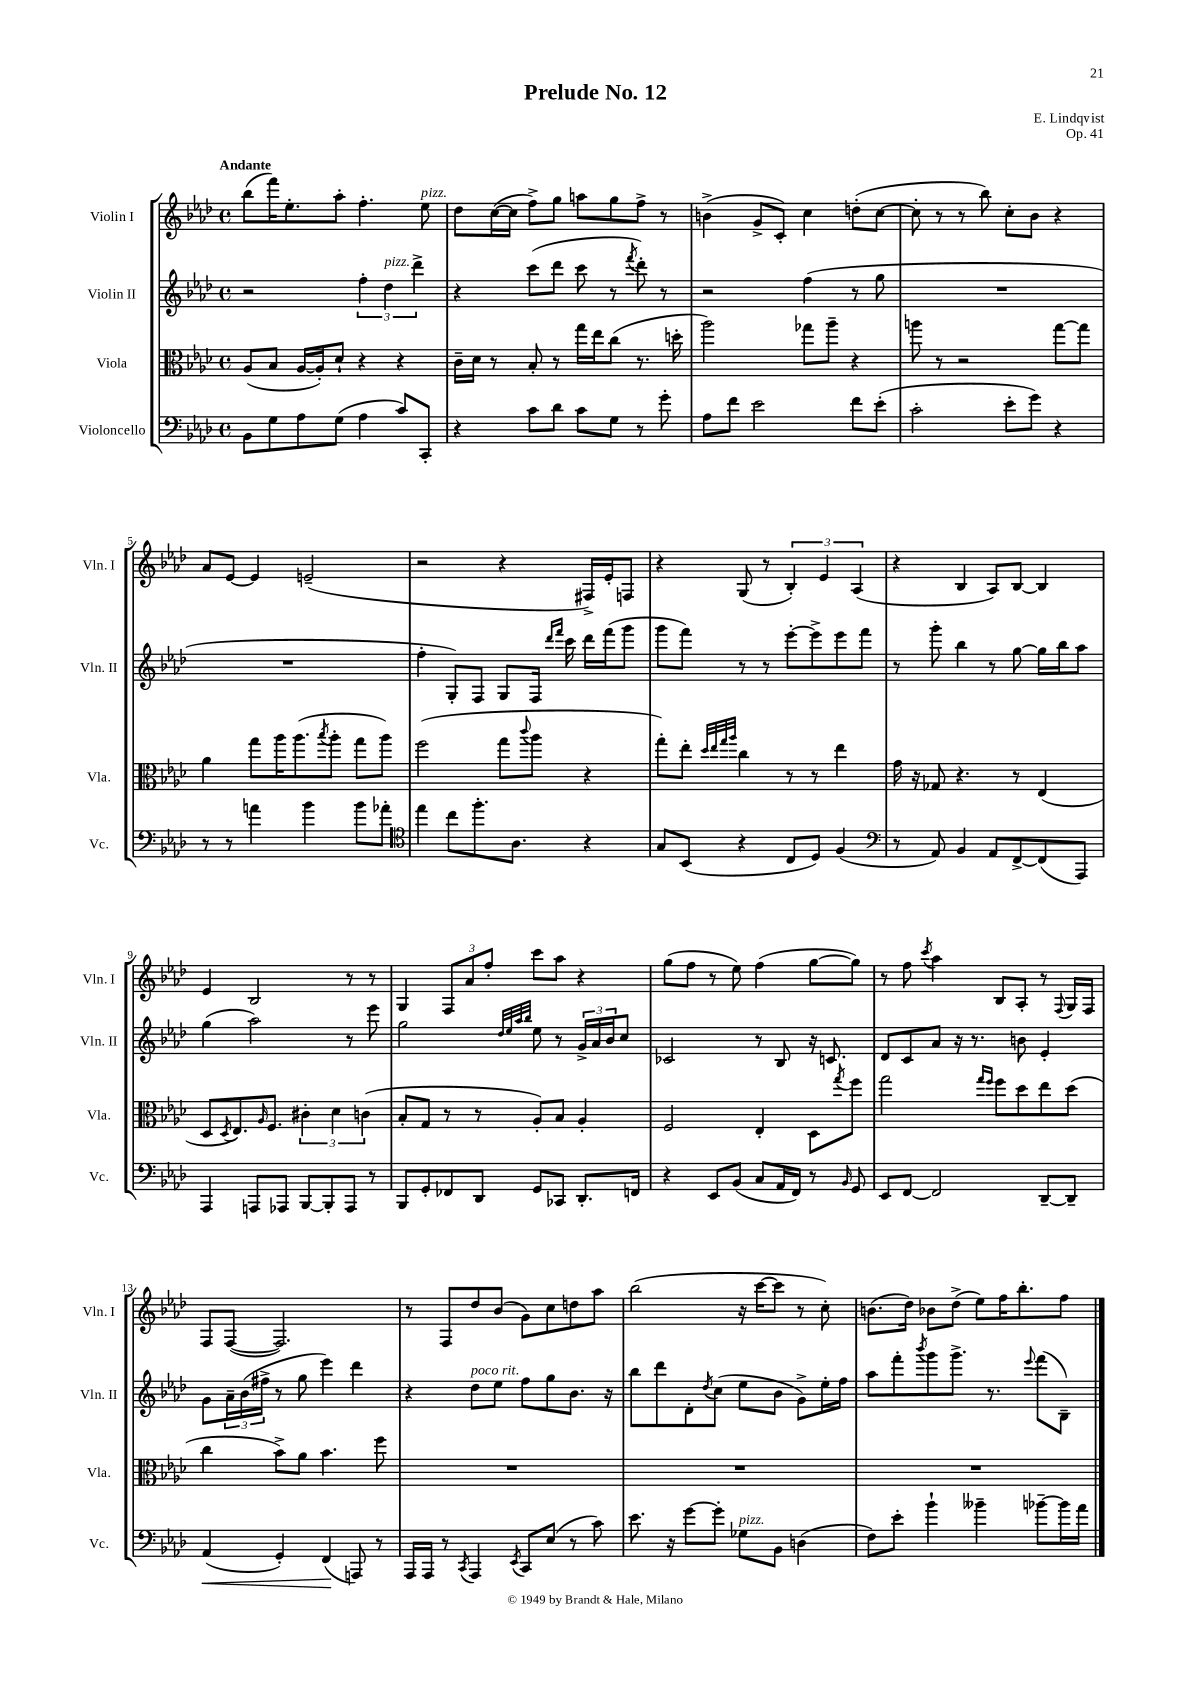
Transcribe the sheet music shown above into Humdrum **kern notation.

**kern	**dynam	**kern	**kern	**kern
*part4	*part4	*part3	*part2	*part1
*staff4	*staff4	*staff3	*staff2	*staff1
*I"Violoncello	*	*I"Viola	*I"Violin II	*I"Violin I
*I'Vc.	*	*I'Vla.	*I'Vln. II	*I'Vln. I
*clefF4	*	*clefC3	*clefG2	*clefG2
*k[b-e-a-d-]	*	*k[b-e-a-d-]	*k[b-e-a-d-]	*k[b-e-a-d-]
*M4/4	*	*M4/4	*M4/4	*M4/4
*met(c)	*	*met(c)	*met(c)	*met(c)
=1	=1	=1	=1	=1
!	!	!	!	!LO:TX:a:B:t=Andante
8BB-\L	.	(8A-/L	2r	(8bb-\L
8G\	.	8B-/J	.	16fff\K)
.	.	.	.	8.ee-'\
8A-\	.	[16A-/LL	.	.
.	.	16A-'/J])	.	.
(8G\J	.	8d-`/J	.	8aa-'\J
4A-\	.	4r	6ff'\	4.ff'\
!	!	!	!LO:TX:a:i:t=pizz.	!
.	.	.	6dd-\	.
8c/L)	.	4r	.	.
.	.	.	6ddd-^\	.
!	!	!	!	!LO:TX:a:i:t=pizz.
8CC'/J	.	.	.	8ee-\
=2	=2	=2	=2	=2
4r	.	16c~\LL	4r	8dd-\L
.	.	16d-\JJ	.	.
.	.	8r	.	([16cc\L
.	.	.	.	16cc\JJ]
8c\L	.	8B-'/	(8ccc\L	8ff^\L)
8d-\J	.	8r	8ddd-\J	8gg\J
8c\L	.	16gg\LL	8ccc\	8aan\L
.	.	16ee-\J	.	.
8G\J	.	(8cc\J	8r	8gg\
.	.	.	8qfff/	.
8r	.	8.r	8ddd-'\)	8ff^\J
8g'\	.	.	8r	8r
.	.	16ddn'\	.	.
=3	=3	=3	=3	=3
8A-\L	.	2aa-\)	2r	(4bn^\
8f\J	.	.	.	.
2e-\	.	.	.	8g^/L
.	.	.	.	8c'/J)
.	.	8gg-X\L	(4ff\	4cc\
.	.	8aa-~\J	.	.
8f\L	.	4r	8r	(8ddn'\L
(8e-'\J	.	.	8gg\	[8cc\J
=4	=4	=4	=4	=4
2c'\	.	8aan\	1r	8cc'\]
.	.	8r	.	8r
.	.	2r	.	8r
.	.	.	.	8bb-\)
8e-'\L	.	.	.	8cc'\L
8g\J)	.	.	.	8b-\J
4r	.	[8gg\L	.	4r
.	.	8gg\J]	.	.
!!LO:LB:g=z
=5	=5	=5	=5	=5
8r	.	4a-\	1r	8a-/L
8r	.	.	.	[8e-/J
4an\	.	8gg\L	.	4e-/]
.	.	16aa-\K	.	.
.	.	(8.aa-\	.	.
4b-\	.	.	.	(2en~/
.	.	8qbb-/	.	.
.	.	8aa-'\J	.	.
8b-\L	.	8gg\L	.	.
8a-X'\J	.	8aa-\J)	.	.
=6	=6	=6	=6	=6
*clefC4	*	*	*	*
4ee-\	.	(2ff\	4ff'\	2r
8cc\L	.	.	8G'/L)	.
8.ff'\	.	.	8F/J	.
.	.	8gg\L	8G/L	4r
8.A-\J	.	.	.	.
.	.	8qqccc/	.	.
.	.	8aa-\J	16F/Jk	.
.	.	.	16qqddd-/LL	.
.	.	.	16qqfff/JJ	.
.	.	.	16ccc\	.
4r	.	4r	16ddd-\LL	16F#X^/LL)
.	.	.	(16fff\J	16e-'/J
.	.	.	8ggg\J	8Fn/J
=7	=7	=7	=7	=7
8G/L	.	8gg'\L)	8ggg\L	4r
(8BB-/J	.	8ee-'\J	8fff\J)	.
.	.	32qqdd-/LLL	.	.
.	.	32qqee-/	.	.
.	.	32qqgg/	.	.
.	.	32qqaa-/JJJ	.	.
4r	.	4cc\	8r	(8G/
.	.	.	8r	8r
8C/L	.	8r	[8eee-'\L	6B-'/)
8D-/J)	.	8r	8eee-^\]	.
.	.	.	.	6e-/
(4F/	.	4ee-\	8eee-\	.
.	.	.	.	(6A-/
.	.	.	8fff\J	.
=8	=8	=8	=8	=8
*clefF4	*	*	*	*
8r	.	16g\	8r	4r
.	.	16r	.	.
8AA-/)	.	8G-X/	8ggg'\	.
4BB-/	.	4.r	4bb-\	4B-/
8AA-/L	.	.	8r	8A-/L)
[8FF^/	.	8r	[8gg\	[8B-/J
(8FF/]	.	(4E-/	16gg\LL]	4B-/]
.	.	.	16bb-\J	.
8AAA-/J)	.	.	8aa-\J	.
!!LO:LB:g=z
=9	=9	=9	=9	=9
4AAA-/	.	8D-/L	(4gg\	4e-/
.	.	8qD-/	.	.
.	.	8.E-/)	.	.
8AAAn/L	.	.	2aa-\)	2B-/
.	.	16qqA-/	.	.
.	.	8.F/J	.	.
8AAA-X/J	.	.	.	.
[8BBB-/L	.	6c#X'\	.	.
8BBB-'/]	.	.	.	.
.	.	6d-\	.	.
8AAA-/J	.	.	8r	8r
.	.	(6cn\	.	.
8r	.	.	8eee-\	8r
=10	=10	=10	=10	=10
8BBB-/L	.	8B-'/L	2gg\	4G/
8GG'/	.	8G/J	.	.
8FF-X/	.	8r	.	12F/L
.	.	.	.	12a-/
8DD-/J	.	8r	.	.
.	.	.	.	12ff'/J
.	.	.	32qqdd-/LLL	.
.	.	.	32qqee-/	.
.	.	.	32qqaa-/	.
.	.	.	32qqbb-/JJJ	.
8GG/L	.	8A-'/L)	8ee-\	8ccc\L
8CC-X/J	.	8B-/J	8r	8aa-\J
8.DD-'/L	.	4A-'/	24g^/LL	4r
.	.	.	24a-/	.
.	.	.	24b-/J	.
.	.	.	8cc/J	.
16FFn/Jk	.	.	.	.
=11	=11	=11	=11	=11
4r	.	2F/	2c-X/	(8gg\L
.	.	.	.	8ff\J
8EE-/L	.	.	.	8r
(8BB-/J	.	.	.	8ee-\)
8C/L	.	4E-'/	8r	(4ff\
16AA-/L	.	.	8B-/	.
16FF/JJ)	.	.	.	.
8r	.	8D-\L	16r	[8gg\L
.	.	.	8.cn/	.
16qqBB-/	.	8qgg/	.	.
8GG/	.	8ff\J	.	8gg\J])
=12	=12	=12	=12	=12
8EE-/L	.	2gg\	8d-/L	8r
[8FF/J	.	.	8c/	8ff\
.	.	.	.	8qccc/
2FF/]	.	.	8a-/J	4aa-\
.	.	.	16r	.
.	.	.	8.r	.
.	.	16qqgg/LL	.	.
.	.	16qqff/JJ	.	.
.	.	8ff\L	.	8B-/L
.	.	8dd-\	8bn\	8A-'/J
[8DD-~/L	.	8ee-\	4e-'/	8r
.	.	.	.	8qqF/
8DD-~/J]	.	(8dd-\J	.	16G/LL
.	.	.	.	16F/JJ
!!LO:LB:g=z
=13	=13	=13	=13	=13
!	!LO:HP:b	!	!	!
(4AA-/	<	4cc\	8g\L	8F/L
.	.	.	24a-~\L	([8F/J
.	.	.	(24b-\	.
.	.	.	24ff#X^\JJ	.
4GG'/)	.	8b-^\L)	8r	2.F/])
.	.	8a-\J	8gg\	.
(4FF/	.	4.b-\	4eee-\)	.
8AAAn/)	[	.	4ddd-\	.
8r	.	8ff\	.	.
=14	=14	=14	=14	=14
16AAA-/LL	.	1r	4r	8r
16AAA-/JJ	.	.	.	.
8r	.	.	.	8F/L
8qCC/	.	.	.	.
!	!	!	!LO:TX:a:i:t=poco rit.	!
4AAA-/	.	.	8dd-\L	8dd-/
.	.	.	8ee-\J	(8b-/J
8qEE-/	.	.	.	.
8CC/L	.	.	8ff\L	8g\L)
(8E-/J	.	.	8gg\	8cc\
8r	.	.	8.b-\J	8ddn\
8c\)	.	.	.	8aa-\J
.	.	.	16r	.
=15	=15	=15	=15	=15
8.e-\	.	1r	8bb-\L	(2bb-\
.	.	.	8ddd-\	.
16r	.	.	.	.
[8g\L	.	.	8d-'\	.
.	.	.	8qdd-/	.
8g'\J]	.	.	(8cc\J	.
!LO:TX:a:i:t=pizz.	!	!	!	!
8G-X\L	.	.	8ee-\L	16r
.	.	.	.	[16ccc\KL
8BB-\J	.	.	8b-\J	8ccc\J]
(4Dn\	.	.	8g^\L)	8r
.	.	.	16ee-'\L	8cc'\)
.	.	.	16ff\JJ	.
=16	=16	=16	=16	=16
8F\L)	.	1r	8aa-\L	(8.bn\L
8e-'\J	.	.	8fff'\	.
.	.	.	.	16dd-\Jk)
.	.	.	8qbbb-/	.
4b-`\	.	.	8ggg\	8b-X\L
.	.	.	8.ggg^\J	(8dd-^\J
4b--X~\	.	.	.	8ee-\L)
.	.	.	8.r	.
.	.	.	.	16ff\K
.	.	.	.	8.bb-'\
.	.	.	8qqeee-/	.
[8b-X~\L	.	.	(8fff\L	.
16b-\L]	.	.	8B-~\J)	8ff\J
16a-\JJ	.	.	.	.
==	==	==	==	==
*-	*-	*-	*-	*-
